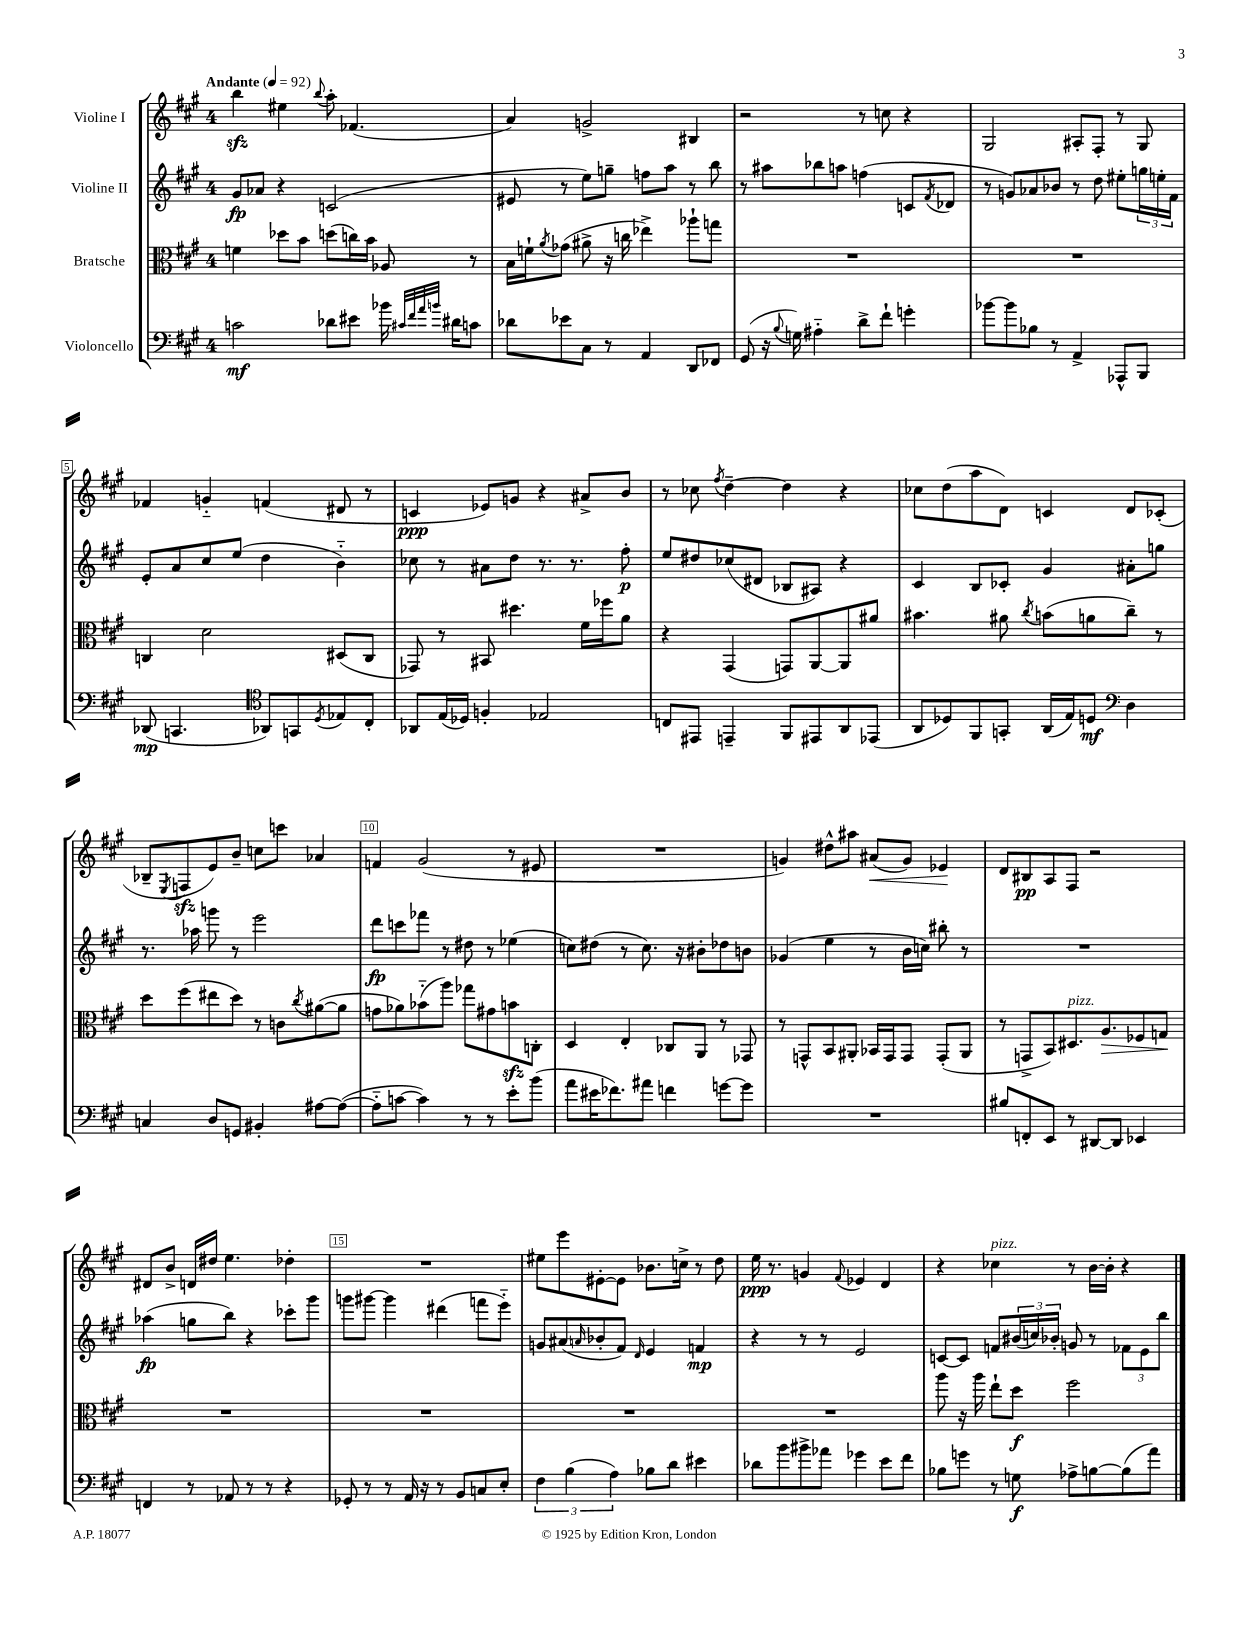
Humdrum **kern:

**kern	**kern	**kern	**kern
*staff4	*staff3	*staff2	*staff1
*clefF4	*clefC3	*clefG2	*clefG2
*k[f#c#g#]	*k[f#c#g#]	*k[f#c#g#]	*k[f#c#g#]
*M4/4	*M4/4	*M4/4	*M4/4
*MM92	*MM92	*MM92	*MM92
2c	4f	8g#	4bb
.	.	8a-	.
.	8dd-	4r	4ee#
.	8b	.	.
.	.	.	8qqbb
8d-	(8dd	(2c	8aa'
8e#	16cc)	.	(4.f-
.	16b	.	.
16b-	8A-	.	.
32qqc#	.	.	.
32qqf#	.	.	.
32qqa	.	.	.
32qqb	.	.	.
16d#	.	.	.
8c	8r	.	.
=	=	=	=
8d-	16B	8e#	4a)
.	16f`	.	.
.	8qa	.	.
8e-	(8g-	8r	.
8C#	8a#^	8ee)	2g^
8r	16r	8gg~	.
.	16cc	.	.
4AA	4ee-^)	8ff	.
.	.	8aa	.
8DD	8aa-`	8r	4B#
8FF-	8gg	8bb	.
=	=	=	=
(8GG#	1r	8r	2r
16r	.	8aa#	.
8qqB	.	.	.
16G)	.	.	.
4A#'~	.	8bb-	.
.	.	8aa	.
8d^	.	(4ff	8r
8f#`	.	.	8cc
4g'	.	8c	4r
.	.	8qf#	.
.	.	8d-	.
=	=	=	=
[8b-	1r	8r	2G#
8b-]	.	8g)	.
8B-	.	8a-	.
8r	.	8b-	.
4AA^	.	8r	8A#'
.	.	8dd	8F#'
8AAA-^^	.	8ee#'	8r
8BBB	.	24gg	8G#
.	.	24ee'	.
.	.	24f#	.
=	=	=	=
(8DD-	4C	8e'	4f-
4.CC	.	8a	.
.	2d	8cc#	4g'~
.	.	(8ee	.
*clefC4	*	*	*
8AA-)	.	4dd	(4f
8GG	.	.	.
8qD	.	.	.
8E-	(8D#	4b'~)	8d#
8C#'	8C	.	8r
=	=	=	=
8AA-	8GG-)	8cc-	4c
(16E	8r	8r	.
16D-)	.	.	.
4F'	8BB#	8a#	8e-)
.	4.dd#	8dd	8g
2E-	.	8.r	4r
.	.	8.r	.
.	16f#	.	8a#^
.	16ff-	.	.
.	8a	8ff#'	8b
=	=	=	=
8C	4r	8ee	8r
8EE#	.	8dd#	8cc-
.	.	.	8qff#
4EE~	(4GG#	(8cc-	[4dd~
.	.	8d#	.
8FF#	8GG)	8B-	4dd]
8EE#	[8AA	8A#)	.
8AA	8AA]	4r	4r
(8EE-	8a#	.	.
=	=	=	=
8AA	4.b#	4c#	8cc-
8D-)	.	.	(8dd
8FF#	.	8B	8aa
8GG'	8a#	8c-'	8d)
.	8qcc#	.	.
(16AA	(8b	4g#	4c
16E)	.	.	.
8D	8a	.	.
*clefF4	*	*	*
4D	8cc#~)	8a#'	8d
.	8r	8gg	(8c-'
=	=	=	=
4C	8dd	8.r	8B-~
.	.	.	8qE
.	(8ff#	.	8F
.	.	16aa-	.
8D	8ee#	8ggg	8e)
8GG	8dd)	8r	8b~
4BB#'	8r	2eee	8cc
.	8c	.	8ccc
.	8qcc#	.	.
[8A#	([8a#	.	4a-
(8A#_	8a#]	.	.
=	=	=	=
8A#'~]	8g	8ddd	4f
[8c	8a-)	8ccc	.
4c])	(8b-'~	8fff-	(2g#
.	8aa)	8r	.
8r	8gg-	8dd#	.
8r	8g#	8r	.
8e'	8b	(4ee-	8r
(8b	8C'	.	8e#
=	=	=	=
8a	4D	8cc)	1r
16e#	.	(8dd#	.
8.f-)	.	.	.
.	4E'	8r	.
8a#	.	8.cc)	.
4f	8C-	.	.
.	.	16r	.
.	8AA	8b#'	.
[8g	8r	8dd-	.
8g]	8GG-	8b	.
=	=	=	=
1r	8r	(4g-	4g)
.	8GG^^	.	.
.	8BB	4ee	8dd#^^
.	8AA#'	.	8aa#
.	16BB-	8r	(8a#
.	16GG	.	.
.	8GG	16b	8g)
.	.	16cc)	.
.	(8GG'	8bb#'	4e-
.	8AA#	8r	.
=	=	=	=
8B#	8r	1r	8d
8FF'	8GG^	.	8B#
8EE	8BB)	.	8A
8r	8.D#	.	8F#
[8DD#	.	.	2r
.	8.A	.	.
8DD#]	.	.	.
4EE-	8F-	.	.
.	8G	.	.
=	=	=	=
4FF	1r	(4aa-	8d#
.	.	.	8b^
8r	.	8gg	16d
.	.	.	16dd#
8AA-	.	8bb)	4.ee
8r	.	4r	.
8r	.	.	.
4r	.	8ccc-'	4dd-'
.	.	8ggg#	.
=	=	=	=
8GG-'	1r	8ggg	1r
8r	.	[8ggg#	.
8r	.	4ggg#]	.
16AA	.	.	.
16r	.	.	.
8r	.	(4ddd#	.
8BB	.	.	.
8C	.	8fff	.
8E'	.	8eee'~)	.
=	=	=	=
6F#	1r	8g	8ee#
.	.	(8a#	8eee
(6B	.	.	.
.	.	16qqa	.
.	.	8b-'	[8e#'
6A)	.	.	.
.	.	8f#)	8e#]
.	.	16qqd	.
8B-	.	4e	8.b-
8d	.	.	.
.	.	.	16cc^
4e#	.	4f	8r
.	.	.	8dd
=	=	=	=
8d-	1r	4r	16ee
.	.	.	8.r
8b	.	.	.
8b#^	.	8r	4g
8a-	.	8r	.
.	.	.	8qqf#
4g-	.	2e	4e-
8e	.	.	4d
8f#	.	.	.
=	=	=	=
8B-	8aa	[8c	4r
8g	16r	8c]	.
.	16aa	.	.
8r	8ee`	8f	4cc-
8G	8dd	(24b#	.
.	.	24cc)	.
.	.	24b-'	.
8A-^	2ff#	8g	8r
[8B	.	8r	[16b
.	.	.	16b']
(8B]	.	12f-	4r
.	.	12e	.
8a)	.	.	.
.	.	12bb	.
==	==	==	==
*-	*-	*-	*-
